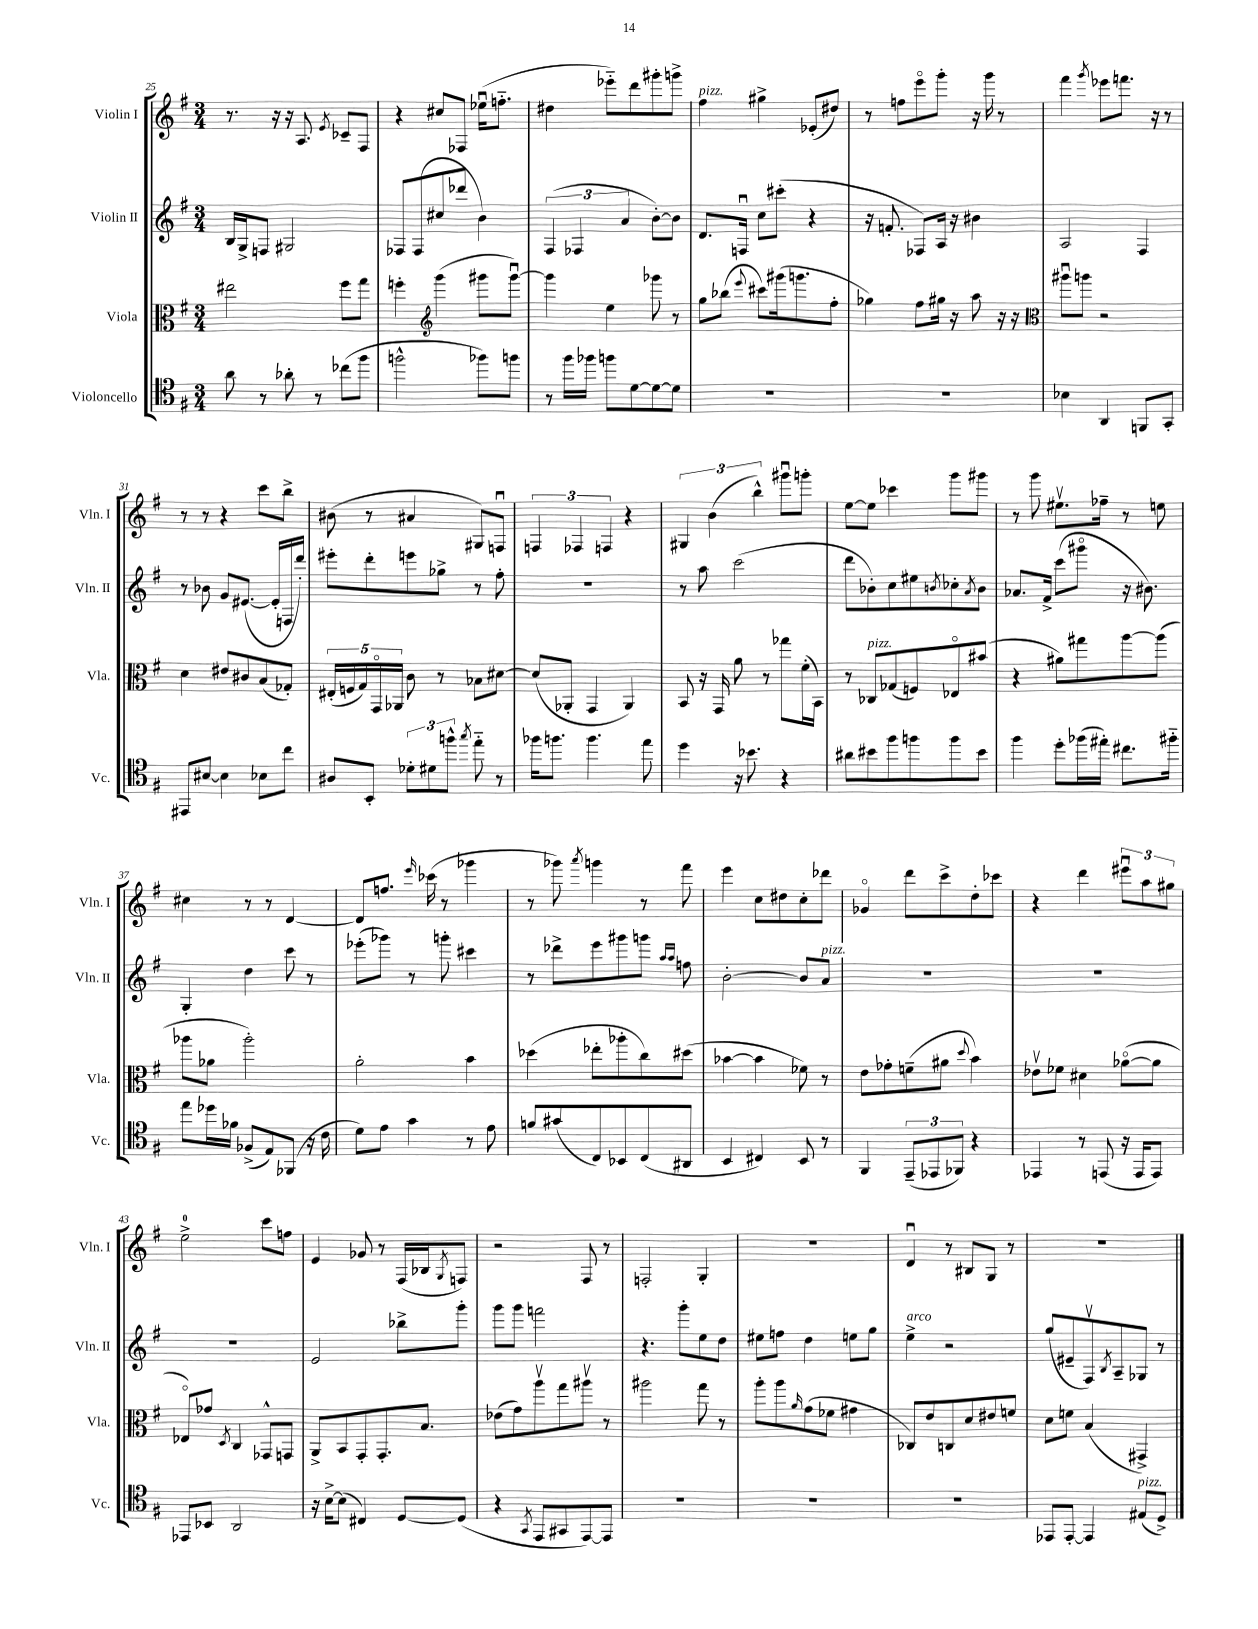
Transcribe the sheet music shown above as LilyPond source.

<<
\new StaffGroup <<
\new Staff = "s0" \with { instrumentName = "Violin I" shortInstrumentName = "Vln. I" } {
    \clef treble \key g \major \numericTimeSignature \time 3/4
    r8. r16 r16 a8. \acciaccatura { e'8 } ces'8-- fis8 |
    r4 cis''8 fes8 ees''16\downbow( f''8.-_ |
    dis''4 ees'''8-_) d'''8 gis'''8-. g'''8-> |
    fis''4^\markup { \italic "pizz." } gis''4-> ees'8-.( dis''8) |
    r8 f''8 e'''8\flageolet g'''8-. r16 g'''16 r8 |
    fis'''4 \acciaccatura { g'''8 } ees'''8 f'''8. r16 r8 |
    r8 r8 r4 c'''8 b''8-> |
    bis'8( r8 ais'4 gis8) f8\downbow |
    \tuplet 3/2 { f4 fes4 f4 } r4 |
    \tuplet 3/2 { gis4 b'4( b''4-^) } gis'''8\downbow g'''8-. |
    e''8~ e''8 ces'''4 g'''8 gis'''8 |
    r8 g'''8 eis''8.\upbow fes''16-- r8 e''8 |
    cis''4 r8 r8 d'4~ |
    d'8 f''8. \grace { e'''16 } ces'''16( r8 ges'''4 |
    r8 ges'''8) \acciaccatura { a'''8 } g'''4 r8 fis'''8 |
    e'''4 c''8 dis''8 c''8-. des'''8 |
    ges'4\flageolet d'''8 c'''8-> d''8-. ces'''8 |
    r4 d'''4 \tuplet 3/2 { eis'''8\downbow a''8 gis''8 } |
    e''2-0-> c'''8 f''8 |
    e'4 ges'8 r8 fis16( bes16 \acciaccatura { g8 } f8) |
    r2 fis8 r8 |
    f2-. g4-. |
    R2. |
    d'4\downbow r8 bis8 g8 r8 |
    R2. \bar "|." |
}
\new Staff = "s1" \with { instrumentName = "Violin II" shortInstrumentName = "Vln. II" } {
    \clef treble \key g \major \numericTimeSignature \time 3/4
    b16 g16-> f8 gis2 |
    fes8 fes8( cis''8 des'''8 b'4) |
    \tuplet 3/2 { fis4( fes4 a'4 } b'8~-.) b'8 |
    d'8. f16\downbow c''8 cis'''8-.( r4 |
    r16 f'8.-. fes8) a16 r16 bis'4 |
    a2 fis4 |
    r8 bes'8 g'8 eis'8.~( eis'16-. f16 d'''16-.) |
    eis'''8-. d'''8-. e'''8 ges''8-> r8 fis''8-. |
    R2. |
    r8 a''8 c'''2( |
    d'''8 bes'8-.) c''8 eis''8 \acciaccatura { b'8 } ces''8-. \acciaccatura { a'8 } b'8 |
    aes'8. fis'16-> c'''8( gis'''8\flageolet r16 bis'8.) |
    g4-. d''4 c'''8 r8 |
    ees'''8-.( ges'''8) r8 g'''8-. cis'''4 |
    r8 des'''8-> e'''8 gis'''8 g'''8 \grace { a''16 a''16 } f''8 |
    b'2~-. b'8 a'8^\markup { \italic "pizz." } |
    R2. |
    R2. |
    R2. |
    e'2 bes''8-> g'''8-. |
    g'''8 g'''8 f'''2 |
    r4. g'''8-. e''8 d''8 |
    eis''8 f''8 d''4 e''8 g''8 |
    e''4->^\markup { \italic "arco" } r2 |
    g''8( eis'8-- fis8\upbow) \acciaccatura { b8 } a8-- ges8 r8 \bar "|." |
}
\new Staff = "s2" \with { instrumentName = "Viola" shortInstrumentName = "Vla." } {
    \clef alto \key g \major \numericTimeSignature \time 3/4
    eis''2 fis''8 g''8 |
    f''4-. \clef treble g'''4( gis'''8 gis'''8~\downbow) |
    gis'''4 e''4 ges'''8 r8 |
    g''8 bes''8( \appoggiatura { e'''8 } cis'''8) gis'''16( g'''8. fis''8-. |
    ges''4) fis''8 gis''16 r16 a''8 r16 r16 |
    \clef alto ais''8\downbow a''8 r2 |
    d'4 eis'8 cis'8 b8( ges8-.) |
    \tuplet 5/4 { eis16-.( f16 g16) g,16\flageolet aes,16 } c'8 r8 bes8 dis'8~ |
    dis'8( aes,8-. g,4 aes,4) |
    b,8 r16 g,16 a'8 r8 ges''8 fis'16-.( b,16) |
    r8 ces8^\markup { \italic "pizz." } ges8( f8) ees8\flageolet bis'8( |
    r4 ais'8) gis''8 a''8~ a''8( |
    aes''8 aes'8 aes''2-.) |
    a'2-. b'4 |
    des''4( ees''8-. aes''8-. c''8) dis''8( |
    bes'4~ bes'4 fes'8) r8 |
    e'8 ges'8-. f'8--( ais'8 \appoggiatura { d''8 } b'4) |
    ees'8\upbow fes'8 dis'4 aes'8~\flageolet( aes'8 |
    ees8\flageolet) ges'8 \acciaccatura { d8 } c4 ges,8-^ g,8 |
    a,8-> b,8 g,8-. g,8.-. b8. |
    ees'8( g'8) a''8\upbow g''8 ais''8\upbow r8 |
    ais''2 g''8 r8 |
    a''8-. a''8 \grace { a'16 } g'8( fes'8 gis'4 |
    ces8) e'8 c8 d'8 eis'8 f'8 |
    d'8 f'8 b4( gis,4->) \bar "|." |
}
\new Staff = "s3" \with { instrumentName = "Violoncello" shortInstrumentName = "Vc." } {
    \clef tenor \key g \major \numericTimeSignature \time 3/4
    a'8 r8 aes'8-. r8 ces''8( fis''8 |
    f''2-^ fes''8) f''8 |
    r8 fis''16 fes''16 f''8 d'8~ d'8~ d'8 |
    R2. |
    R2. |
    bes4 a,4 f,8 g,8-. |
    eis,8 bis8~ bis4 bes8 c''8 |
    ais8 b,8-. \tuplet 3/2 { des'8-. dis'8 f''8-^ } \acciaccatura { g''8 } e''8-_ r8 |
    fes''16 f''8. f''4. e''8 |
    d''4 r16 bes'8. r4 |
    ais'8 bis'8 fis''8 f''8 f''8 bis'8 |
    fis''4 d''8-. fes''16( eis''16-.) cis''8. fis''16-_ |
    e''8 des''16 fes'16 fes8->( e8) fes,8( r16 c'16 |
    d'8) e'8 g'4 r8 e'8 |
    f'8 gis'8( c8) bes,8 c8( ais,8 |
    b,4 cis4) b,8 r8 |
    fis,4 \tuplet 3/2 { e,8--( ees,8 fes,8) } r4 |
    ees,4 r8 e,8( r16 e,16 e,8) |
    ees,8 bes,8 a,2 |
    r16 b16~-> b8( cis4) d8~ d8( |
    r4 \acciaccatura { g,8 } e,8 gis,8 e,8~) e,8 |
    R2. |
    R2. |
    R2. |
    ees,8 ees,8~-. ees,4 eis8^\markup { \italic "pizz." }( d8->) \bar "|." |
}
>>
>>
\layout { \context { \Score currentBarNumber = #25 } }
